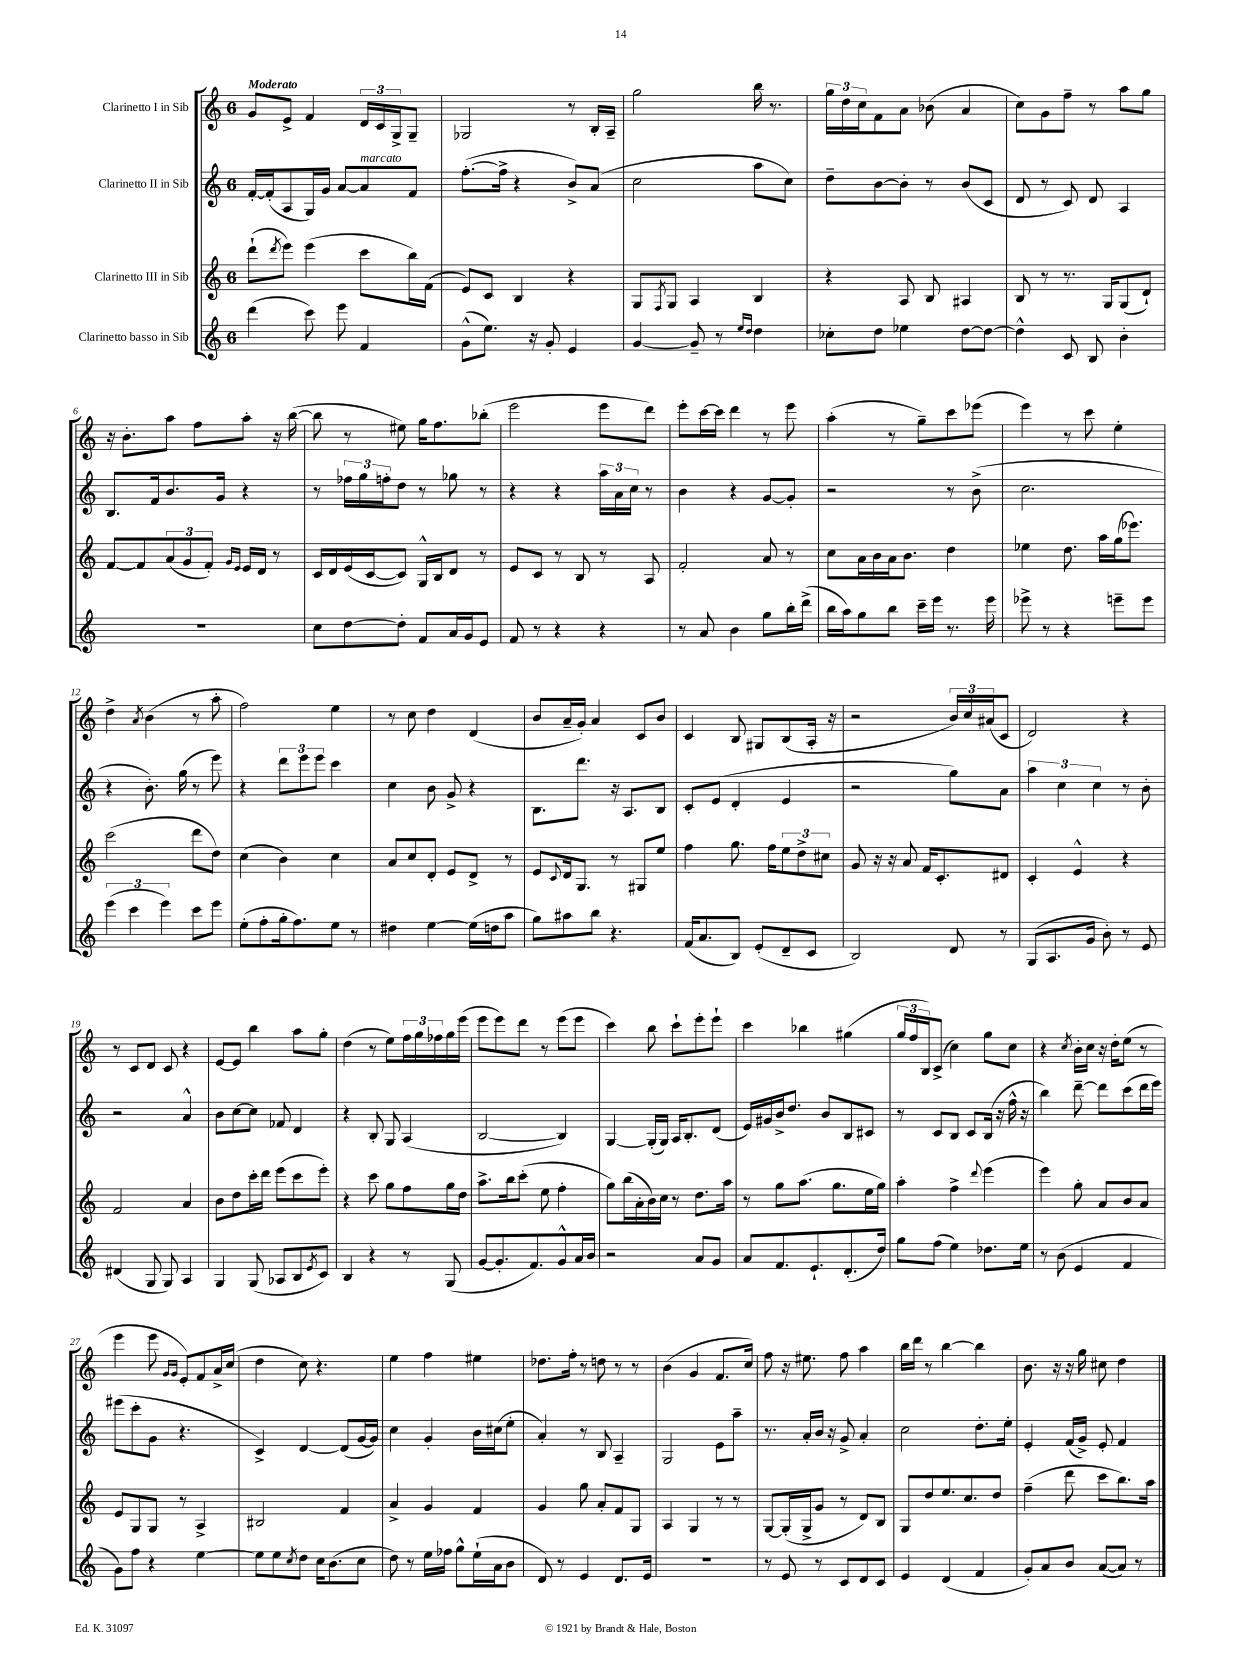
<<
\new StaffGroup <<
\new Staff = "s0" \with { instrumentName = "Clarinetto I in Sib" } {
    \clef treble \key c \major \once \override Staff.TimeSignature.style = #'single-digit \time 6/8 \tempo "Moderato"
    g'8 e'8-> f'4 \tuplet 3/2 { d'16 c'16 g16-> } g8-- |
    ges2 r8 b16-. a16-- |
    g''2 b''16 r8. |
    \tuplet 3/2 { g''16 d''16 c''16 } f'8 a'8 bes'8( a'4 |
    c''8) g'8 f''8-- r8 a''8 g''8 |
    r16 b'8.-. a''8 f''8 a''8-. r16 b''16~( |
    b''8 r8 eis''8) g''16 f''8. bes''8-.( |
    e'''2 e'''8 d'''8) |
    e'''8-. c'''16~ c'''16 d'''4 r8 e'''8 |
    a''4-.( r8 g''8--) c'''8 ees'''8( |
    e'''4) r8 c'''8 e''4-. |
    d''4-> \acciaccatura { a'8 } b'4( r8 a''8-. |
    f''2) e''4 |
    r8 c''8 d''4 d'4( |
    b'8 a'16-- g'16-.) a'4 c'8 b'8 |
    c'4 b8 gis8 b8( a16-. r16 |
    r2 \tuplet 3/2 { b'16) c''16 ais'16( } c'8 |
    d'2) r4 |
    r8 c'8 d'8 c'8 r4 |
    e'8~ e'8 b''4 a''8 g''8-. |
    d''4( r8 e''8) \tuplet 3/2 { f''16 g''16 fes''16 } g''16 e'''16( |
    e'''8 e'''8) d'''8 r8 e'''8( e'''8 |
    c'''4) b''8 c'''8-! e'''8-. e'''8-! |
    c'''4 bes''4 gis''4( |
    \tuplet 3/2 { g''16 f''16 b16) } c'8->( c''4) g''8 c''8 |
    r4 \acciaccatura { c''8 } b'16-. c''16 r16 d''16-. e''8( r8 |
    e'''4 e'''8 \grace { g'16 g'16 } e'8-.) f'8 a'16-> c''16( |
    d''4 c''8) r4. |
    e''4 f''4 eis''4 |
    des''8. f''16-. r8 d''8 r8 r8 |
    b'4( g'4 f'8. c''16) |
    f''8 r16 eis''8. f''8 a''4 |
    b''16 d'''16 r8 b''4~ b''4 |
    b'8. r16 r16 g''16 cis''8 d''4 \bar "|." |
}
\new Staff = "s1" \with { instrumentName = "Clarinetto II in Sib" } {
    \clef treble \key c \major \once \override Staff.TimeSignature.style = #'single-digit \time 6/8
    f'16~-. f'16-.( a8 g16) g'16 a'8~ a'8^\markup { \italic "marcato" } f'8 |
    f''8.~-.( f''16-> r4 b'8->) a'8( |
    c''2 a''8 c''8) |
    d''8-- b'8~ b'8-. r8 b'8( c'8 |
    d'8 r8 c'8) d'8 a4 |
    b8. f'16 b'8. g'16 r4 |
    r8 \tuplet 3/2 { fes''16 g''16 f''16-. } d''8 r8 ges''8 r8 |
    r4 r4 \tuplet 3/2 { a''16 a'16 c''16 } r8 |
    b'4 r4 g'8~ g'8-. |
    r2 r8 b'8->( |
    c''2. |
    r4 b'8.-.) g''16( r8 e'''8) |
    r4 \tuplet 3/2 { d'''8 e'''8 e'''8 } c'''4 |
    c''4 b'8 g'8-> r4 |
    b8. d'''8. r16 a8. b8 |
    c'8-. e'8( d'4-. e'4 |
    r2 g''8) a'8 |
    \tuplet 3/2 { a''4 c''4 c''4 } r8 b'8-. |
    r2 a'4-^ |
    b'8 c''8~ c''8 fes'8 d'4 |
    r4 b8-. g8 a4( |
    b2~ b4) |
    g4~ g16-.( g16) a16 b8.-. d'8( |
    e'16) gis'16 b'16-> d''8. b'8 b8 cis'8 |
    r8 c'8 b8 c'8 b16( r16 f''16-^ r16 |
    b''4) d'''8~-- d'''8 c'''8( d'''16 e'''16) |
    eis'''8( c'''8-. g'8 r4. |
    c'4->) d'4~ d'8( g'16~ g'16) |
    c''4 g'4-. b'16 cis''16( e''8-. |
    a'4-.) r8 b8 a4-- |
    g2 e'8 a''8-- |
    r8. a'16-. b'16 r16 g'8-> a'4-. |
    c''2 d''8.-. e''16-. |
    e'4-. f'16( g'16->) e'8-. f'4 \bar "|." |
}
\new Staff = "s2" \with { instrumentName = "Clarinetto III in Sib" } {
    \clef treble \key c \major \once \override Staff.TimeSignature.style = #'single-digit \time 6/8
    d'''8-!( \acciaccatura { d'''8 } e'''8) e'''4( c'''8 b''16) f'16( |
    e'8) c'8 b4 r4 |
    g8 \acciaccatura { f8 } g8 a4 b4 |
    r4 a8 b8 ais4 |
    b8 r8 r8. g16 g8( d'8-!) |
    f'8~ f'8 \tuplet 3/2 { a'8( g'8 f'8-.) } \grace { g'16 e'16 } e'16 d'16 r8 |
    c'16 d'16 e'16( c'16~ c'8) g16-^ b16 d'8 r8 |
    e'8 c'8 r8 b8 r8 a8 |
    f'2-. a'8 r8 |
    c''8 a'16 b'16 a'16 b'8. d''4 |
    ees''4 d''8. a''16 g''16( ees'''8.) |
    c'''2( d'''8 d''8) |
    c''4( b'4) c''4 |
    a'8 c''8 d'8-. e'8 d'8-> r8 |
    e'8 \appoggiatura { c'8 } d'16 g8. r8 gis8 e''8 |
    f''4 g''8. f''16 \tuplet 3/2 { e''8 d''8-> cis''8 } |
    g'8 r16 r16 a'8 f'16 c'8.-. dis'8 |
    c'4-. e'4-^ r4 |
    f'2 a'4 |
    b'8 d''8 c'''16-. d'''16 e'''8( c'''8 e'''8-.) |
    r4 c'''8 g''8 f''8 g''16 d''16 |
    a''8.-> b''16 c'''8-.( e''8 f''4-. |
    g''8) b''16( a'16-. b'16) c''16 r8 d''8. a''16 |
    r8 g''8 a''8.( g''8. e''16 g''16) |
    a''4-. f''4-> \appoggiatura { d'''8 } e'''4( |
    e'''4) g''8-. a'8 b'8 a'8 |
    e'8 g8 g8 r8 a4-> |
    bis2 f'4 |
    a'4-> g'4 f'4 |
    g'4 g''8 a'8-. f'8 g8 |
    a4 g4 r8 r8 |
    g8~ g16-.( g16-> g'8 r8 d'8) b8 |
    g8 d''8 e''8. c''8. d''8 |
    f''4--( d'''8 c'''8 b''8.) a''16 \bar "|." |
}
\new Staff = "s3" \with { instrumentName = "Clarinetto basso in Sib" } {
    \clef treble \key c \major \once \override Staff.TimeSignature.style = #'single-digit \time 6/8
    d'''4( c'''8) e'''8 f'4 |
    g'8-^( e''8.) r16 g'8-. e'4 |
    g'4~ g'8-- r8 \grace { e''16 d''16 } d''4 |
    ces''8-. d''8 ees''4 d''8~ d''8~ |
    d''4-^ c'8 b8 b'4-. |
    R2. |
    c''8 d''8~ d''8-. f'8 a'16 g'16 e'8 |
    f'8 r8 r4 r4 |
    r8 a'8 b'4 g''8 b''16-. d'''16->( |
    b''16 a''16) g''8 b''8 c'''16-- e'''16 r8. e'''16 |
    ees'''8-> r8 r4 e'''8-- e'''8 |
    \tuplet 3/2 { e'''4( c'''4 e'''4) } c'''8 e'''8 |
    e''8-.( f''8-. g''16-. f''8.) e''8 r8 |
    dis''4 e''4~ e''16( d''16 a''8 |
    g''8) ais''8 b''8 r4. |
    f'16( a'8. b8) e'8-.( d'8-- c'8 |
    b2) d'8 r8 |
    g8( a8. g'16 b'8-.) r8 e'8 |
    dis'4( g8 g8) a4 |
    g4 g8( aes8 b8 \acciaccatura { e'8 } c'8) |
    b4 r4 r8 g8( |
    g'8~ g'8.-. f'8.) g'8-^ a'16 b'16 |
    r2 a'8 g'8 |
    a'8 f'8. e'8.-! d'8.-.( d''16) |
    g''8 f''8( e''4) des''8. e''16 |
    r8 b'8( e'4 f'4 |
    g'8) f''8 r4 e''4~ |
    e''8 e''8 \acciaccatura { c''8 } d''8 c''16 b'8.( c''8 |
    d''8) r8 e''16 fes''16 g''8-^ e''16-!( a'16 b'8 |
    d'8) r8 e'4 d'8. e'16 |
    R2. |
    r8 e'8 r8 c'8 d'8 c'8 |
    e'4 d'4( f'4 |
    g'8-.) a'8 b'8 a'8~( a'8) r8 \bar "|." |
}
>>
>>
